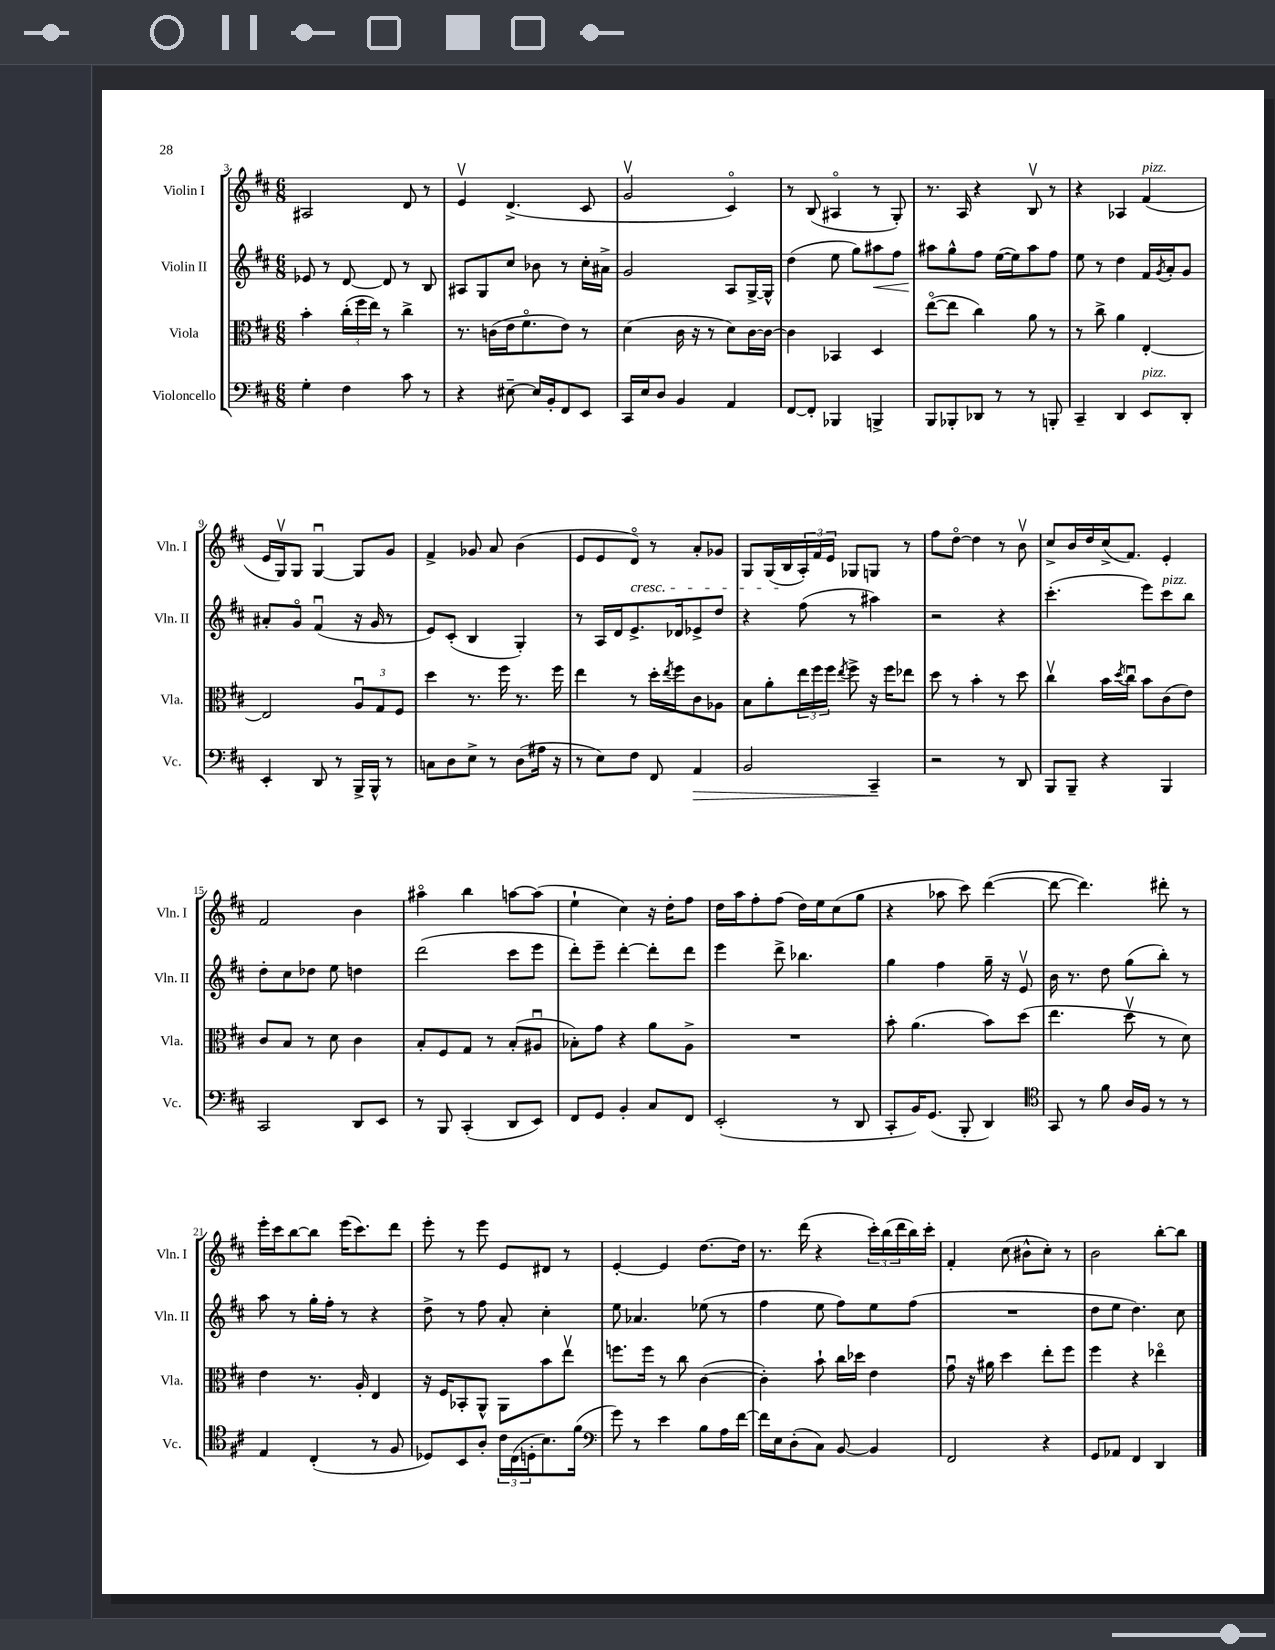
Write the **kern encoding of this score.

**kern	**kern	**kern	**kern
*staff4	*staff3	*staff2	*staff1
*clefF4	*clefC3	*clefG2	*clefG2
*k[f#c#]	*k[f#c#]	*k[f#c#]	*k[f#c#]
*M6/8	*M6/8	*M6/8	*M6/8
4G'	4b'	8e-	2A#
.	.	8r	.
4F#	(24cc#'	[8d	.
.	24ff#	.	.
.	24ee)	.	.
.	8r	8d]	.
8c#	4cc#^	8r	8d
8r	.	8B	8r
=	=	=	=
4r	8.r	8A#	4ev
.	.	8G	.
.	(16c	.	.
[8E#~	16e	8cc#	(4.d^
.	8.f#o	.	.
16E#]	.	8b-	.
16BB'	.	.	.
8FF#	8e)	8r	.
8EE	8r	16cc#'	8c#
.	.	16a#^	.
=	=	=	=
16CC#	(4d	2g	2gv
16E	.	.	.
8D	.	.	.
4BB	16c#	.	.
.	16r	.	.
.	8r	.	.
4AA	8d)	8A	4c#o)
.	[16c#	[16G^	.
.	16c#_	16G^^]	.
=	=	=	=
[8FF#	4c#]	(4dd	8r
8FF#']	.	.	(8B
4BBB-	4BB-	8ee	4A#o
.	.	8gg)	.
4BBB^	4D	8aa#	8r
.	.	8ff#	8G')
=	=	=	=
8BBB	([8eeo	8aa#	8.r
8BBB-'	8ee]	8gg^^	.
.	.	.	16A
8DD-	4cc#)	8ff#	4r
8r	.	([16ee	.
.	.	16ee])	.
8r	8a	8aa#	8Bv
8BBB'	8r	8ff#	8r
=	=	=	=
4CC#~	8r	8ee	4r
.	8cc#^	8r	.
4DD	4a	4dd	4A-
8EE	[4E'	16f#	(4f#
.	.	8qg	.
.	.	16a'	.
8DD'	.	8g	.
=	=	=	=
4EE'	2E]	8a#'	16e
.	.	.	16Gv)
.	.	8go	8G
8DD	.	(4f#u	[4Gu
8r	.	.	.
16BBB^	12Au	16r	8G]
16BBB^^	.	16g	.
.	12G	.	.
8r	.	8r	8g
.	12F#	.	.
=	=	=	=
8C	4dd	8e)	4f#^
8D	.	(8c#'	.
8E^	8.r	4B	8g-
8r	.	.	8a
.	16ff#	.	.
(8D	8.r	4G')	(4b
16A#	.	.	.
16r	16ff#	.	.
=	=	=	=
8r	4ee	8r	8e
8E)	.	16A	8e
.	.	16d	.
8F#	8r	8.e^	8do)
8FF#	16dd'	.	8r
.	8qee	.	.
.	16ff#	16d-	.
4AA	8c#	8e-^	8a'
.	8A-	8dd	8g-
=	=	=	=
2BB	8B	4r	8G
.	8a'	.	(16G
.	.	.	16B
.	24ee	(8ff#	24A')
.	24ff#	.	24f#
.	24ff#	.	24e
.	8qee	.	.
.	8ff#^	8r	8G-
4CC#~	16r	4aa#)	8G
.	16ff#	.	.
.	8ee-	.	8r
=	=	=	=
2r	8dd	2r	8ff#
.	8r	.	[8ddo
.	4b'	.	4dd]
8r	8r	4r	8r
8DD	8dd	.	8bv
=	=	=	=
8BBB	4cc#v	(4.ccc#'	8cc#^
8BBB~	.	.	16b
.	.	.	16dd
4r	16b	.	(16cc#^
.	8qdd	.	.
.	16cc#u	.	8.f#)
.	8b	8eee)	.
4BBB	(8c#	8ccc#	4e'
.	8e)	8bb	.
=	=	=	=
2CC#	8c#	8dd'	2f#
.	8B	8cc#	.
.	8r	8dd-	.
.	8d	8ee	.
8DD	4c#	4dd	4b
8EE	.	.	.
=	=	=	=
8r	8B'	(2ddd	4aa#o
8BBB	8F#	.	.
(4CC#'	8G	.	4bb
.	8r	.	.
8DD	(8B'	8ccc#	[8aa
8EE)	8A#u	8eee	(8aa]
=	=	=	=
8FF#	8B-')	8ddd')	4ee`
8GG	8g	8eee~	.
4BB'	4r	[4ddd'	4cc#)
8C#	8a	8ddd']	16r
.	.	.	16dd'
8FF#	8A^	8ddd	8ff#
=	=	=	=
(2EE'	2.r	4eee	16dd
.	.	.	16aa
.	.	.	8ff#'
.	.	8ddd^	(8ff#
.	.	4.bb-	16dd)
.	.	.	16ee
8r	.	.	(8cc#
8DD	.	.	8gg
=	=	=	=
8CC#'	8b'	4gg	4r
16BB)	(4.a	.	.
(8.GG	.	.	.
.	.	4ff#	8aa-
8BBB'	.	.	8ccc#)
4DD)	8b)	16gg~	([4ddd
.	.	16r	.
.	(8dd	8ev	.
=	=	=	=
*clefC4	*	*	*
8GG	4.ee	16b	8ddd_
.	.	8.r	.
8r	.	.	4.ddd])
8f#	.	8dd	.
16A	8ddv	(8gg	.
16F#	.	.	.
8r	8r	8bb')	8ddd#'
8r	8d)	8r	8r
=	=	=	=
4E	4e	8aa	16eee'
.	.	.	16ccc#
.	.	8r	[8bb
(4C#'	8.r	16gg'	8bb]
.	.	16ff#'	.
.	.	8r	(16eee
.	16A'	.	8.ccc#)
8r	4E	4r	.
8F#	.	.	8ddd
=	=	=	=
8D-)	16r	8dd^	8eee'
.	16F#	.	.
8BB	8BB-'	8r	8r
8A'	8AA^^	8ff#	8eee
24c#	8AA	8a'	8e
(24C#	.	.	.
24D'	.	.	.
8.B)	8b	4cc#'	8d#
.	8eev	.	8r
(16f#	.	.	.
=	=	=	=
*clefF4	*	*	*
8g)	8.ff	8ee	[4e'
8r	.	4.a-	.
.	16ff	.	.
4e	8r	.	4e]
.	8cc#	.	.
8B	([4c#	(8ee-	[8.dd
16A	.	8r	.
[16f#	.	.	16dd]
=	=	=	=
16f#]	4c#'])	4ff#	8.r
16E	.	.	.
(8D'	.	.	.
.	.	.	(16ddd
8C#)	8b`	8ee	4r
[8BB	16cc#	8ff#)	.
.	16dd-	.	.
4BB]	4e	8ee	24ccc#')
.	.	.	(24bb
.	.	.	24ddd
.	.	(8ff#	16bb)
.	.	.	16ccc#'
=	=	=	=
2FF#	8gu	2.r	4f#'
.	16r	.	.
.	16a#	.	.
.	4dd	.	(8cc#
.	.	.	8b#^^
4r	8ee'	.	8cc#')
.	8ff#	.	8r
=	=	=	=
8GG	4ff#	8dd	2b
8AA-	.	8ee	.
4FF#	4r	4.dd)	.
4DD	4ee-o	.	[8bb'
.	.	8cc#	8bb]
==	==	==	==
*-	*-	*-	*-
